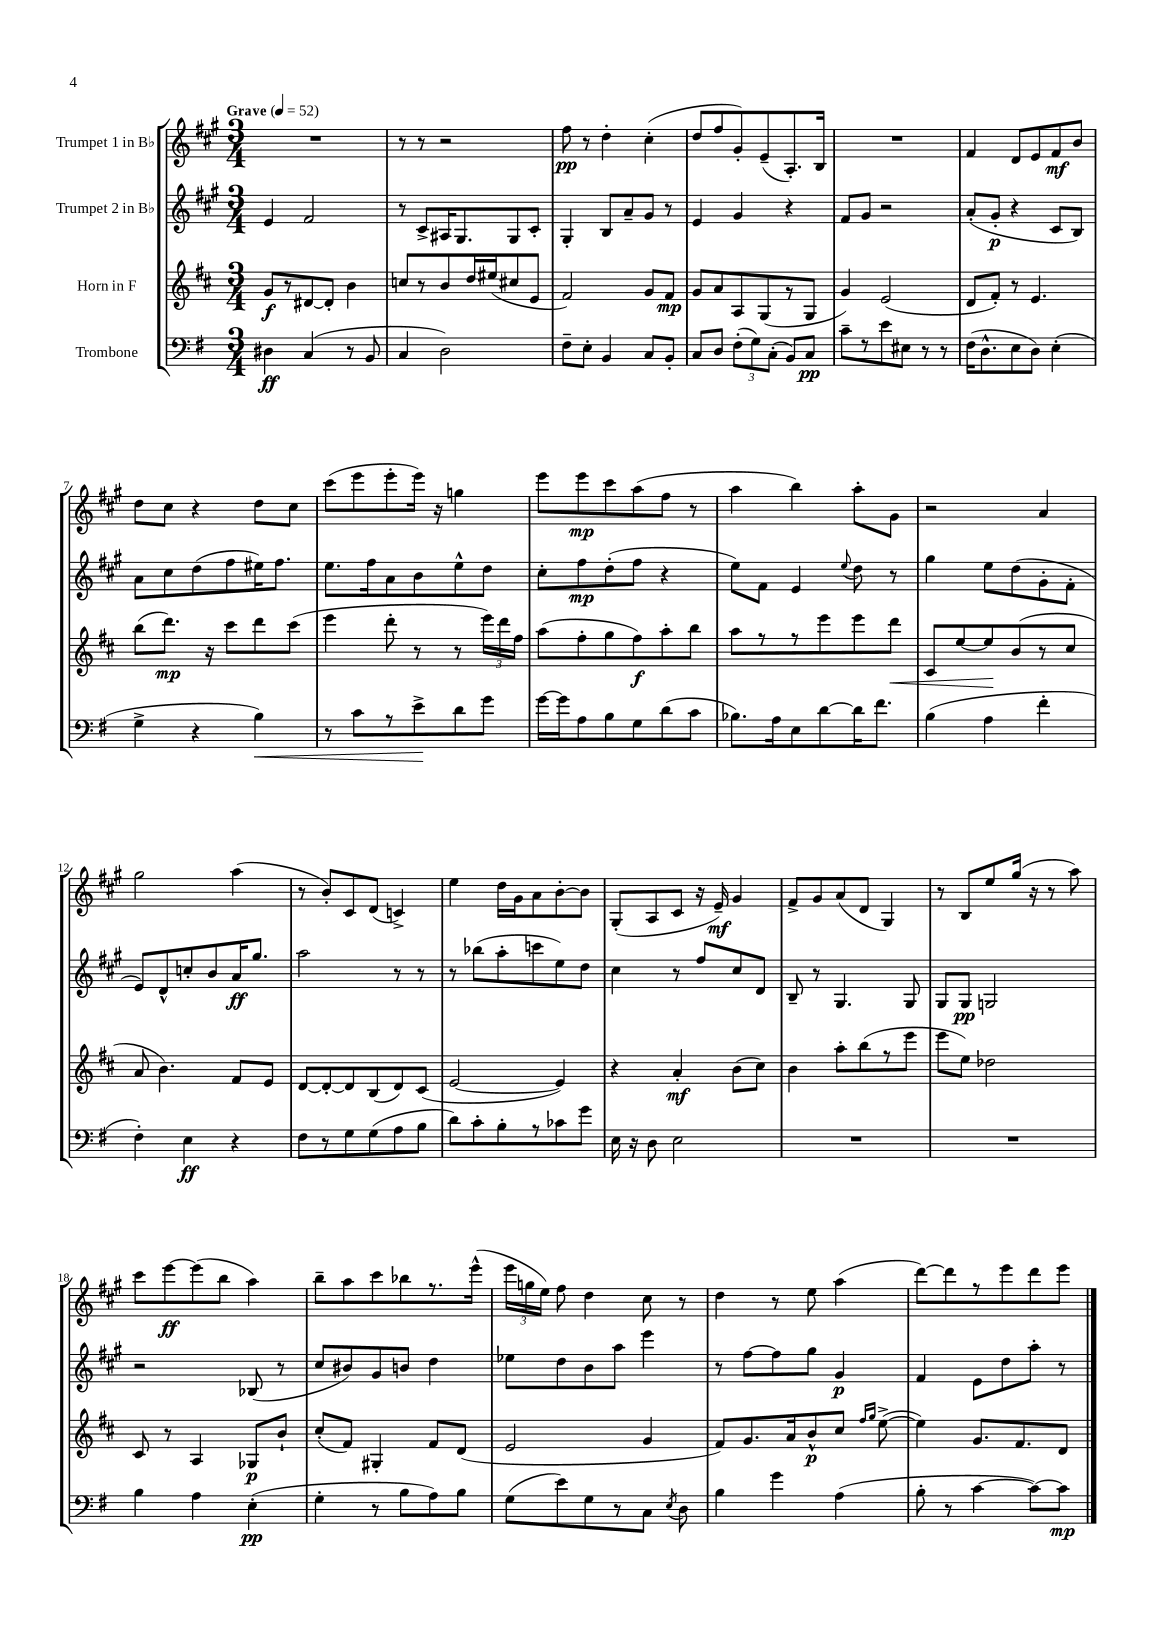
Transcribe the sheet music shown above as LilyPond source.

<<
\new StaffGroup <<
\new Staff = "s0" \with { instrumentName = "Trumpet 1 in Bb" } {
    \clef treble \key a \major \numericTimeSignature \time 3/4 \tempo "Grave" 4 = 52
    \autoBeamOff R2. |
    r8 r8 r2 |
    fis''8\pp r8 d''4-. cis''4-.( |
    d''8[ fis''8 gis'8-.) e'8--( a8.-.) b16] |
    R2. |
    fis'4 d'8[ e'8 fis'8\mf b'8] |
    d''8[ cis''8] r4 d''8[ cis''8] |
    cis'''8[( e'''8 e'''8-. e'''16]) r16 g''4 |
    e'''8[ e'''8\mp cis'''8 a''8( fis''8] r8 |
    a''4 b''4) a''8[-. gis'8] |
    r2 a'4 |
    gis''2 a''4( |
    r8 b'8[-.) cis'8 d'8]( c'4->) |
    e''4 d''16[ gis'16 a'8 b'8~-. b'8] |
    gis8[-.( a8 cis'8] r16 e'16--\mf) gis'4 |
    fis'8[-> gis'8 a'8( d'8] gis4) |
    r8 b8[ e''8 gis''16]( r16 r8 a''8) |
    cis'''8[ e'''8~\ff e'''8( b''8] a''4) |
    b''8[-- a''8 cis'''8 bes''8 r8. e'''16]-^( |
    \tuplet 3/2 { e'''16[ g''16 e''16]) } fis''8 d''4 cis''8 r8 |
    d''4 r8 e''8 a''4( |
    d'''8[~) d'''8 r8 e'''8 d'''8 e'''8] \bar "|." |
}
\new Staff = "s1" \with { instrumentName = "Trumpet 2 in Bb" } {
    \clef treble \key a \major \numericTimeSignature \time 3/4
    \autoBeamOff e'4 fis'2 |
    r8 cis'8[-> ais16 gis8. gis8 cis'8]-. |
    gis4-. b8[ a'8-- gis'8] r8 |
    e'4 gis'4 r4 |
    fis'8[ gis'8] r2 |
    a'8[-.( gis'8]-.\p r4 cis'8[ b8]) |
    a'8[ cis''8 d''8( fis''8 eis''16) fis''8.] |
    e''8.[ fis''16 a'8 b'8 e''8-^ d''8] |
    cis''8[-. fis''8\mp d''8-.( fis''8] r4 |
    e''8[) fis'8] e'4 \appoggiatura { e''8 } d''8 r8 |
    gis''4 e''8[ d''8( gis'8-. fis'8]-. |
    e'8[) d'8-^ c''8-. b'8 a'16\ff gis''8.] |
    a''2 r8 r8 |
    r8 bes''8[( a''8-. c'''8 e''8) d''8] |
    cis''4 r8 fis''8[ cis''8 d'8] |
    b8-- r8 gis4. gis8 |
    gis8[ gis8]\pp g2 |
    r2 bes8( r8 |
    cis''8[ bis'8) gis'8 b'8] d''4 |
    ees''8[ d''8 b'8 a''8] e'''4 |
    r8 fis''8[~ fis''8 gis''8] gis'4\p |
    fis'4 e'8[ d''8 a''8]-. r8 \bar "|." |
}
\new Staff = "s2" \with { instrumentName = "Horn in F" } {
    \clef treble \key d \major \numericTimeSignature \time 3/4
    \autoBeamOff g'8[\f r8 dis'8~ dis'8]-. b'4 |
    c''8[ r8 b'8 d''16 eis''16( cis''8 e'8] |
    fis'2) g'8[ fis'8]\mp |
    g'8[ a'8 a8 g8( r8 g8] |
    g'4) e'2( |
    d'8[ fis'8]-.) r8 e'4. |
    b''8[( d'''8.]\mp) r16 cis'''8[ d'''8 cis'''8]( |
    e'''4 d'''8-. r8 r8 \tuplet 3/2 { e'''16[) d'''16 fis''16] } |
    a''8[( fis''8-. g''8 fis''8\f) a''8-. b''8] |
    a''8[ r8 r8 e'''8 e'''8 d'''8]\< |
    cis'8[ e''8~ e''8\! b'8( r8 cis''8] |
    a'8 b'4.) fis'8[ e'8] |
    d'8[~ d'8~-. d'8 b8( d'8) cis'8]( |
    e'2~ e'4) |
    r4 a'4-.\mf b'8[( cis''8]) |
    b'4 a''8[-. b''8( r8 e'''8] |
    e'''8[ e''8]) des''2 |
    cis'8 r8 a4 ges8[\p b'8]-! |
    cis''8[-.( fis'8]) gis4-. fis'8[ d'8]( |
    e'2 g'4 |
    fis'8[) g'8. a'16 b'8-^\p cis''8] \grace { fis''16[ g''16] } e''8~->( |
    e''4) g'8.[ fis'8. d'8] \bar "|." |
}
\new Staff = "s3" \with { instrumentName = "Trombone" } {
    \clef bass \key g \major \numericTimeSignature \time 3/4
    \autoBeamOff dis4\ff c4( r8 b,8 |
    c4 d2) |
    fis8[-- e8]-. b,4 c8[ b,8]-. |
    c8[ d8] \tuplet 3/2 { fis8[-.( g8) c8]-.( } b,8[) c8]\pp |
    c'8[-- r8 e'8 eis8] r8 r8 |
    fis16[( d8.-^ e8 d8]) e4-.( |
    g4-> r4 b4\<) |
    r8 c'8[ r8 e'8->\! d'8 g'8] |
    g'16[~ g'16 a8 b8 g8 d'8( c'8] |
    bes8.[) a16 e8 d'8~ d'16 fis'8.] |
    b4( a4 fis'4-. |
    fis4-.) e4\ff r4 |
    fis8[ r8 g8 g8( a8 b8] |
    d'8[) c'8-. b8-. r8 ces'8 g'8] |
    e16 r16 d8 e2 |
    R2. |
    R2. |
    b4 a4 e4-.\pp( |
    g4-. r8 b8[ a8) b8] |
    g8[( e'8) g8 r8 c8] \acciaccatura { e8 } d8 |
    b4 g'4 a4( |
    b8-. r8 c'4~ c'8[~) c'8]\mp \bar "|." |
}
>>
>>
